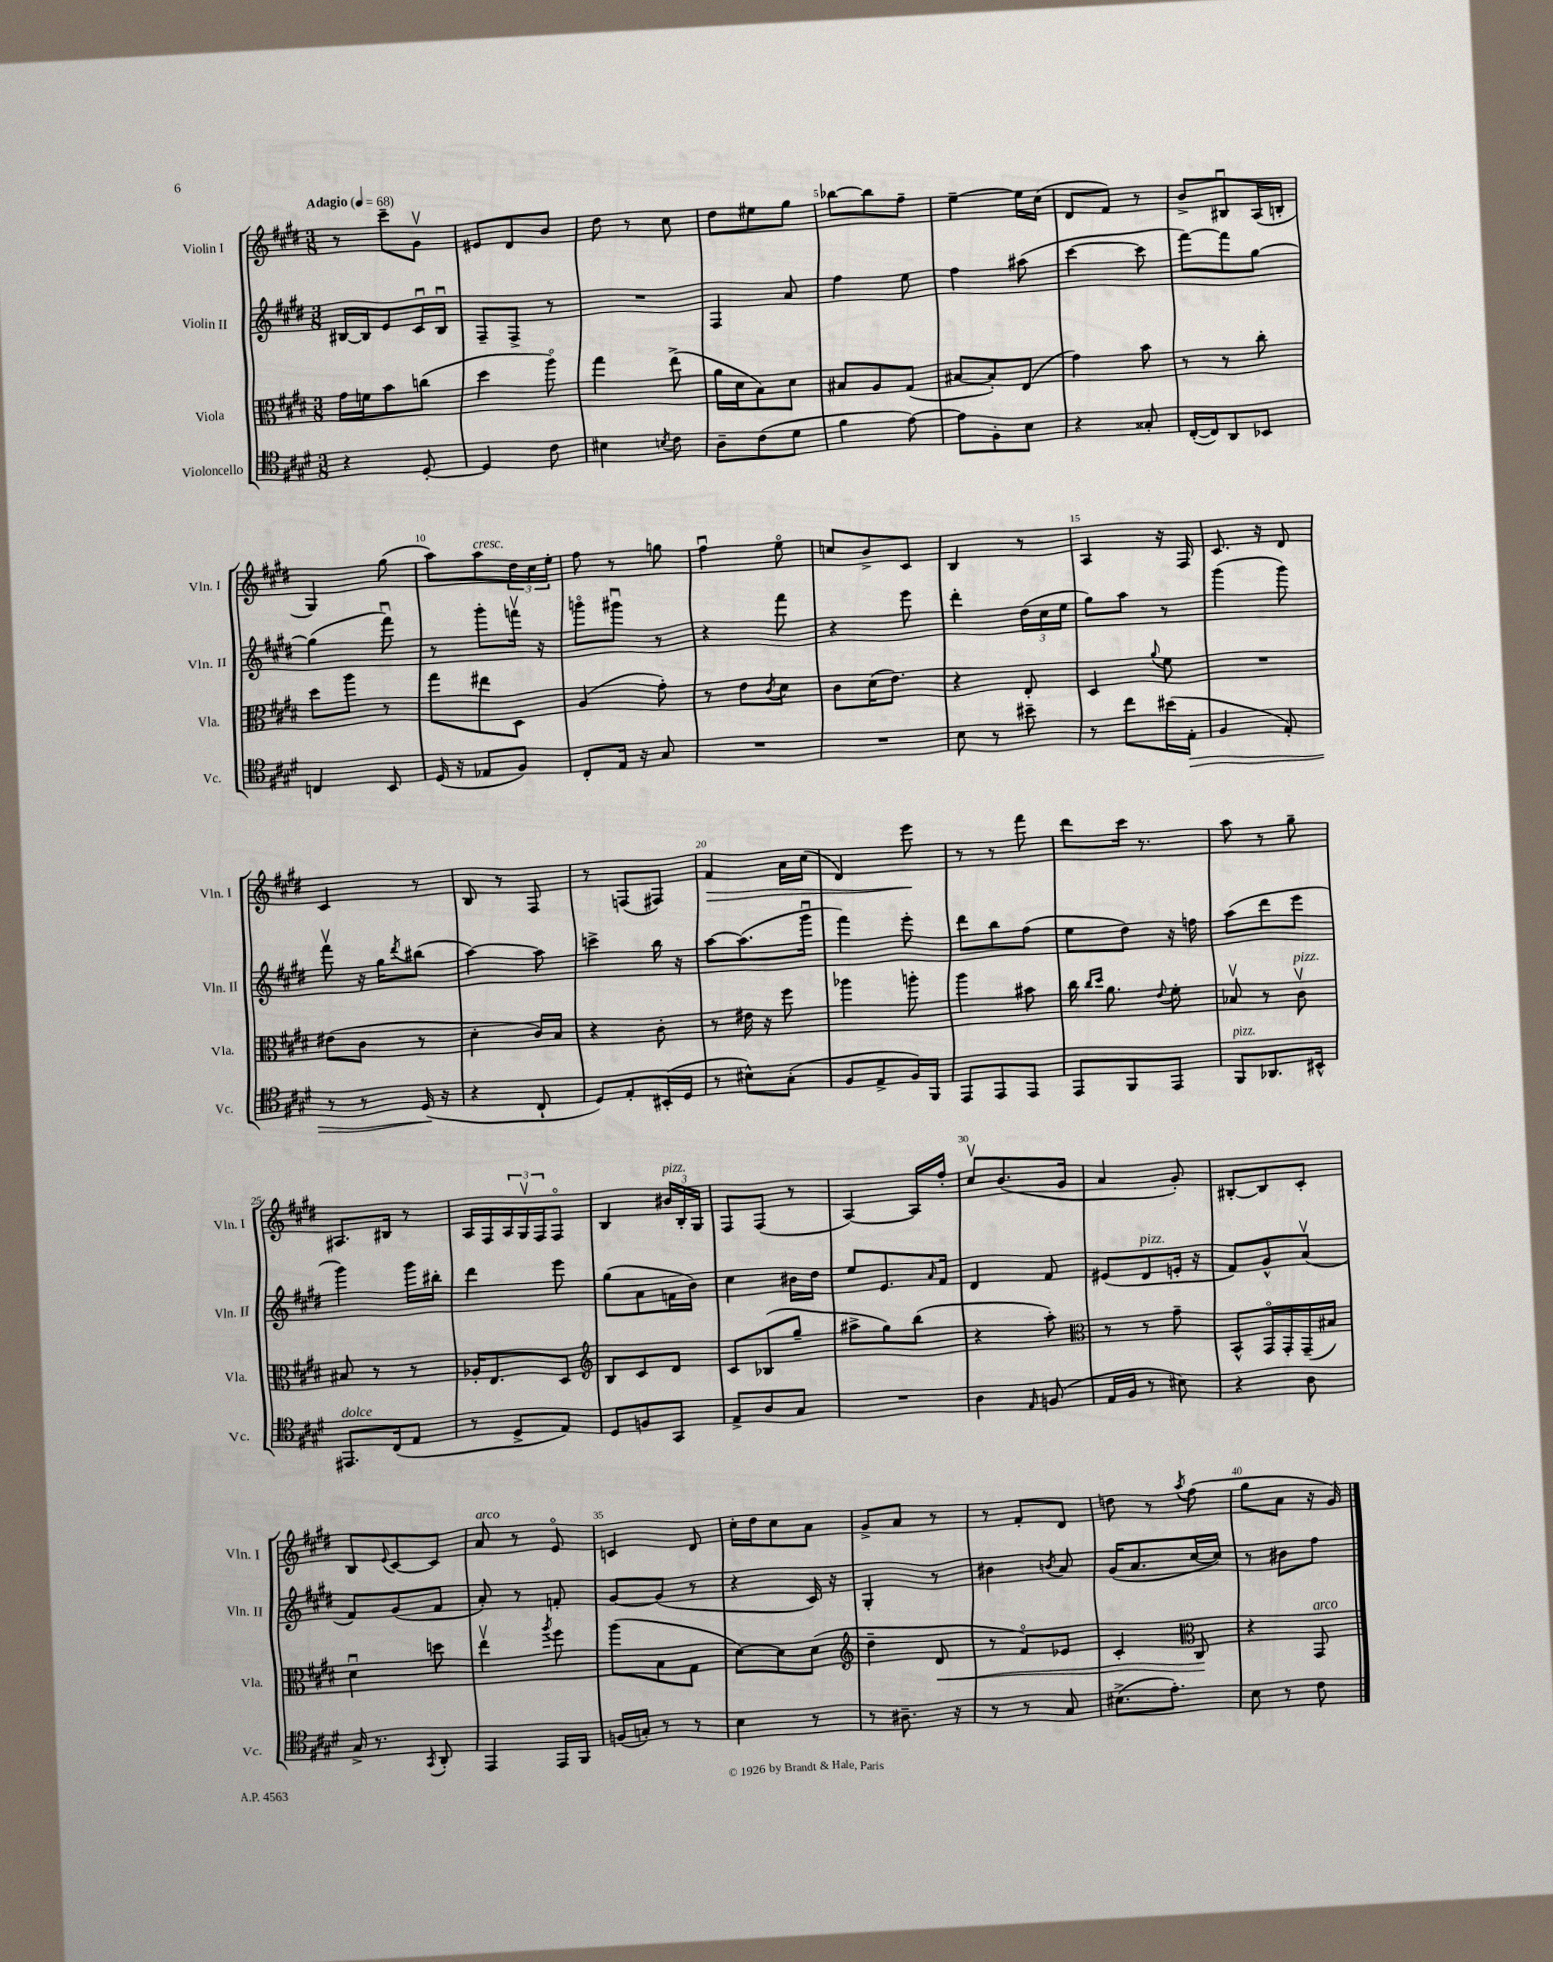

**kern	**kern	**kern	**kern
*staff4	*staff3	*staff2	*staff1
*clefC4	*clefC3	*clefG2	*clefG2
*k[f#c#g#d#]	*k[f#c#g#d#]	*k[f#c#g#d#]	*k[f#c#g#d#]
*M3/8	*M3/8	*M3/8	*M3/8
*MM68	*MM68	*MM68	*MM68
4r	16g#	[16B#	8r
.	16f	16B#]	.
.	8b	8e	8ccc#~
[8D#'	(8cc	16c#u	8g#v
.	.	16B#u	.
=	=	=	=
4D#]	4dd#	8F#~	8e#
.	.	8F#^	8d#
8c#	8aao)	8r	8b
=	=	=	=
4B#	4gg#	4.r	8dd#
.	.	.	8r
8qB	.	.	.
8c#	(8ee^	.	8cc#
=	=	=	=
8A~	16a	4F#	8dd#
.	16d#	.	.
(8c#	8B)	.	8ee#
8d#	8d#	8a	8gg#
=	=	=	=
4f#	8B#	4ff#	[8bb-
.	8A	.	8bb-]
[8e)	(8G#	8ee	8ff#~
=	=	=	=
8e]	[8B#	4ff#	[4ee~
8F#'	8B#'])	.	.
8B	(8E	(8aa#	16ee]
.	.	.	(16cc#
=	=	=	=
4r	4g#)	[4ccc#	8d#
.	.	.	8f#)
8G##'	8b	8ccc#]	8r
=	=	=	=
([16C#'	8r	[8fff#)	8b^
16C#])	.	.	.
8AA	8r	8fff#]	8B#u
8BB-	8cc#'	[8gg#	(16A
.	.	.	16B'
=	=	=	=
4C	8dd#	(4gg#]	4G#)
.	8aa	.	.
8BB	8r	8fff#u)	(8gg#
=	=	=	=
(16D#	8gg#	8r	8aa)
16r	.	.	.
8E-	8ee#	8ggg#'	8aa
8F#)	8D#	16fffv	24dd#
.	.	.	24cc#
.	.	16r	.
.	.	.	24ee'
=	=	=	=
8C#'	(4A	8gggo	8ff#
16E	.	8ggg#u	8r
16r	.	.	.
8G#	8g#')	8r	8gg
=	=	=	=
4.r	8r	4r	4ff#u
.	8e	.	.
.	8qc#	.	.
.	8d#	8fff#	8eeo
=	=	=	=
4.r	8c#	4r	8cc
.	(16d#	.	8b^
.	8.e)	.	.
.	.	8eee	8c#
=	=	=	=
8B	4r	4ddd#'	4B
8r	.	.	.
8b#~	8E'	(24dd#	8r
.	.	24cc#	.
.	.	24ee	.
=	=	=	=
8r	4D#	8gg#)	4A
8cc#	.	8aa	.
.	8qqa	.	.
(16b#	8f#	8r	16r
16E'	.	.	16F#
=	=	=	=
4F#	4.r	(4ggg#	8.c#
.	.	.	16r
8E')	.	8ggg#)	8d#
=	=	=	=
8r	(8e#	8fff#v	4c#
8r	8c#	16r	.
.	.	16gg#	.
.	.	8qddd#	.
(16D#	8r	(8bb#	8r
16r	.	.	.
=	=	=	=
4r	4d#'	[4aa)	8B
.	.	.	8r
8C#`	16c#)	8aa]	8F#
.	16B	.	.
=	=	=	=
8D#)	4r	4ccc^	8r
8E'	.	.	(8F
(16BB#'	8c#'	16bb	8F#)
16D#	.	16r	.
=	=	=	=
8r	8r	[8aa	4f#
8B#^^)	16e#	(8.aa]	.
.	16r	.	.
(8G#'	8ff#	.	16a
.	.	16ggg#u	(16cc#
=	=	=	=
8F#	4aa-	4fff#)	4d#)
8E^	.	.	.
16F#)	8aa'	8eee'	8eee
16FF#	.	.	.
=	=	=	=
8EE	4aa	8ddd#	8r
8EE	.	8bb	8r
8EE	8b#	(8ff#	8fff#
=	=	=	=
8EE	16cc#	8ee	8ddd#
.	16qqcc#	.	.
.	16qqdd#	.	.
.	8.a	.	.
8FF#	.	8dd#)	16ccc#
.	.	.	8.r
.	8qqe	.	.
8EE	8f#'	16r	.
.	.	16ff	.
=	=	=	=
8FF#	8B-v	(8aa	8aa
8.AA-	8r	8ddd#	8r
.	8c#v	8eee	8gg#~
16BB#^^	.	.	.
=	=	=	=
8.EE#	8B#	4ggg#)	8.A#
.	8r	.	.
(16C#	.	.	16B#
8E	8r	16ggg#	8r
.	.	16bb#'	.
=	=	=	=
8r	16A-'	4ddd#	16A
.	8.E	.	16F#
8D#^	.	.	24A
.	.	.	24G#v
.	.	.	24F#
8E)	8D#	8eee	8F#o
=	=	=	=
*	*clefG2	*	*
8D#	8B	(8gg#	4B
8F	8c#	8a	.
8GG#	8d#	16f	24b#
.	.	.	24B'
.	.	16b)	.
.	.	.	24G#
=	=	=	=
8E^	8c#	4cc#	8F#
8A	(8B-	.	(8F#
8G#	8gg#~	16b#	8r
.	.	16dd#	.
=	=	=	=
4.r	8aa#^	8ee	[4A)
.	8gg#)	8.e	.
.	(8bb	.	16A]
.	.	16qqa	.
.	.	16f#	16ff#'
=	=	=	=
4A	4r	4d#	8cc#v
.	.	.	(8.b
16qqE	.	.	.
(8F	8aa')	8f#	.
.	.	.	16g#
=	=	=	=
*	*clefC3	*	*
16E	8r	(8e#	4a
16F#	.	.	.
8r	8r	8d#	.
8B#)	8g#~	16e'	8g#')
.	.	16r	.
=	=	=	=
4r	8BB^^	8f#)	[8B#'
.	16GG#o	8g#^^	8B#]
.	16GG#'	.	.
8A	(16GG#~	(8av	8c#'
.	16B#)	.	.
=	=	=	=
16G#^	4d#u	8f#)	8B
8.r	.	.	.
.	.	.	8qqe
.	.	(8g#	[8c#
8qGG#	.	.	.
8AA'	8dd	8f#	8c#]
=	=	=	=
4EE	4eev	8a')	8a
.	.	8r	8r
.	8qaa	.	.
16EE	8ff#	8f'	8eo
16FF#	.	.	.
=	=	=	=
(16F	(8aa	[8g#	4c
16G')	.	.	.
8r	8B	(8g#]	.
8r	8G#	8r	8d#
=	=	=	=
4B	[8d#)	4r	16cc#'
.	.	.	16dd#
.	8d#]	.	8cc#
8r	(8d#	16c#)	8a
.	.	16r	.
=	=	=	=
*	*clefG2	*	*
8r	4dd#~	4G#'	8g#^
8.A#~	.	.	8a
.	8d#	8r	8r
16r	.	.	.
=	=	=	=
8r	8r	4b#	8r
8r	8f#o)	.	8f#'
.	.	8qb	.
8G#	8e-	8a	8d#
=	=	=	=
(8.B#^	4c#'	(16g#	8dd
.	.	8.a	.
.	.	.	8r
8.e')	.	.	.
*	*clefC3	*	*
.	.	.	8qaa
.	8C#	[16cc#	(8ff#
.	.	16cc#])	.
=	=	=	=
8B	4r	8r	8gg#
8r	.	8b#	8a
8c#	8GG#	8ff#	16r
.	.	.	16g#)
==	==	==	==
*-	*-	*-	*-
